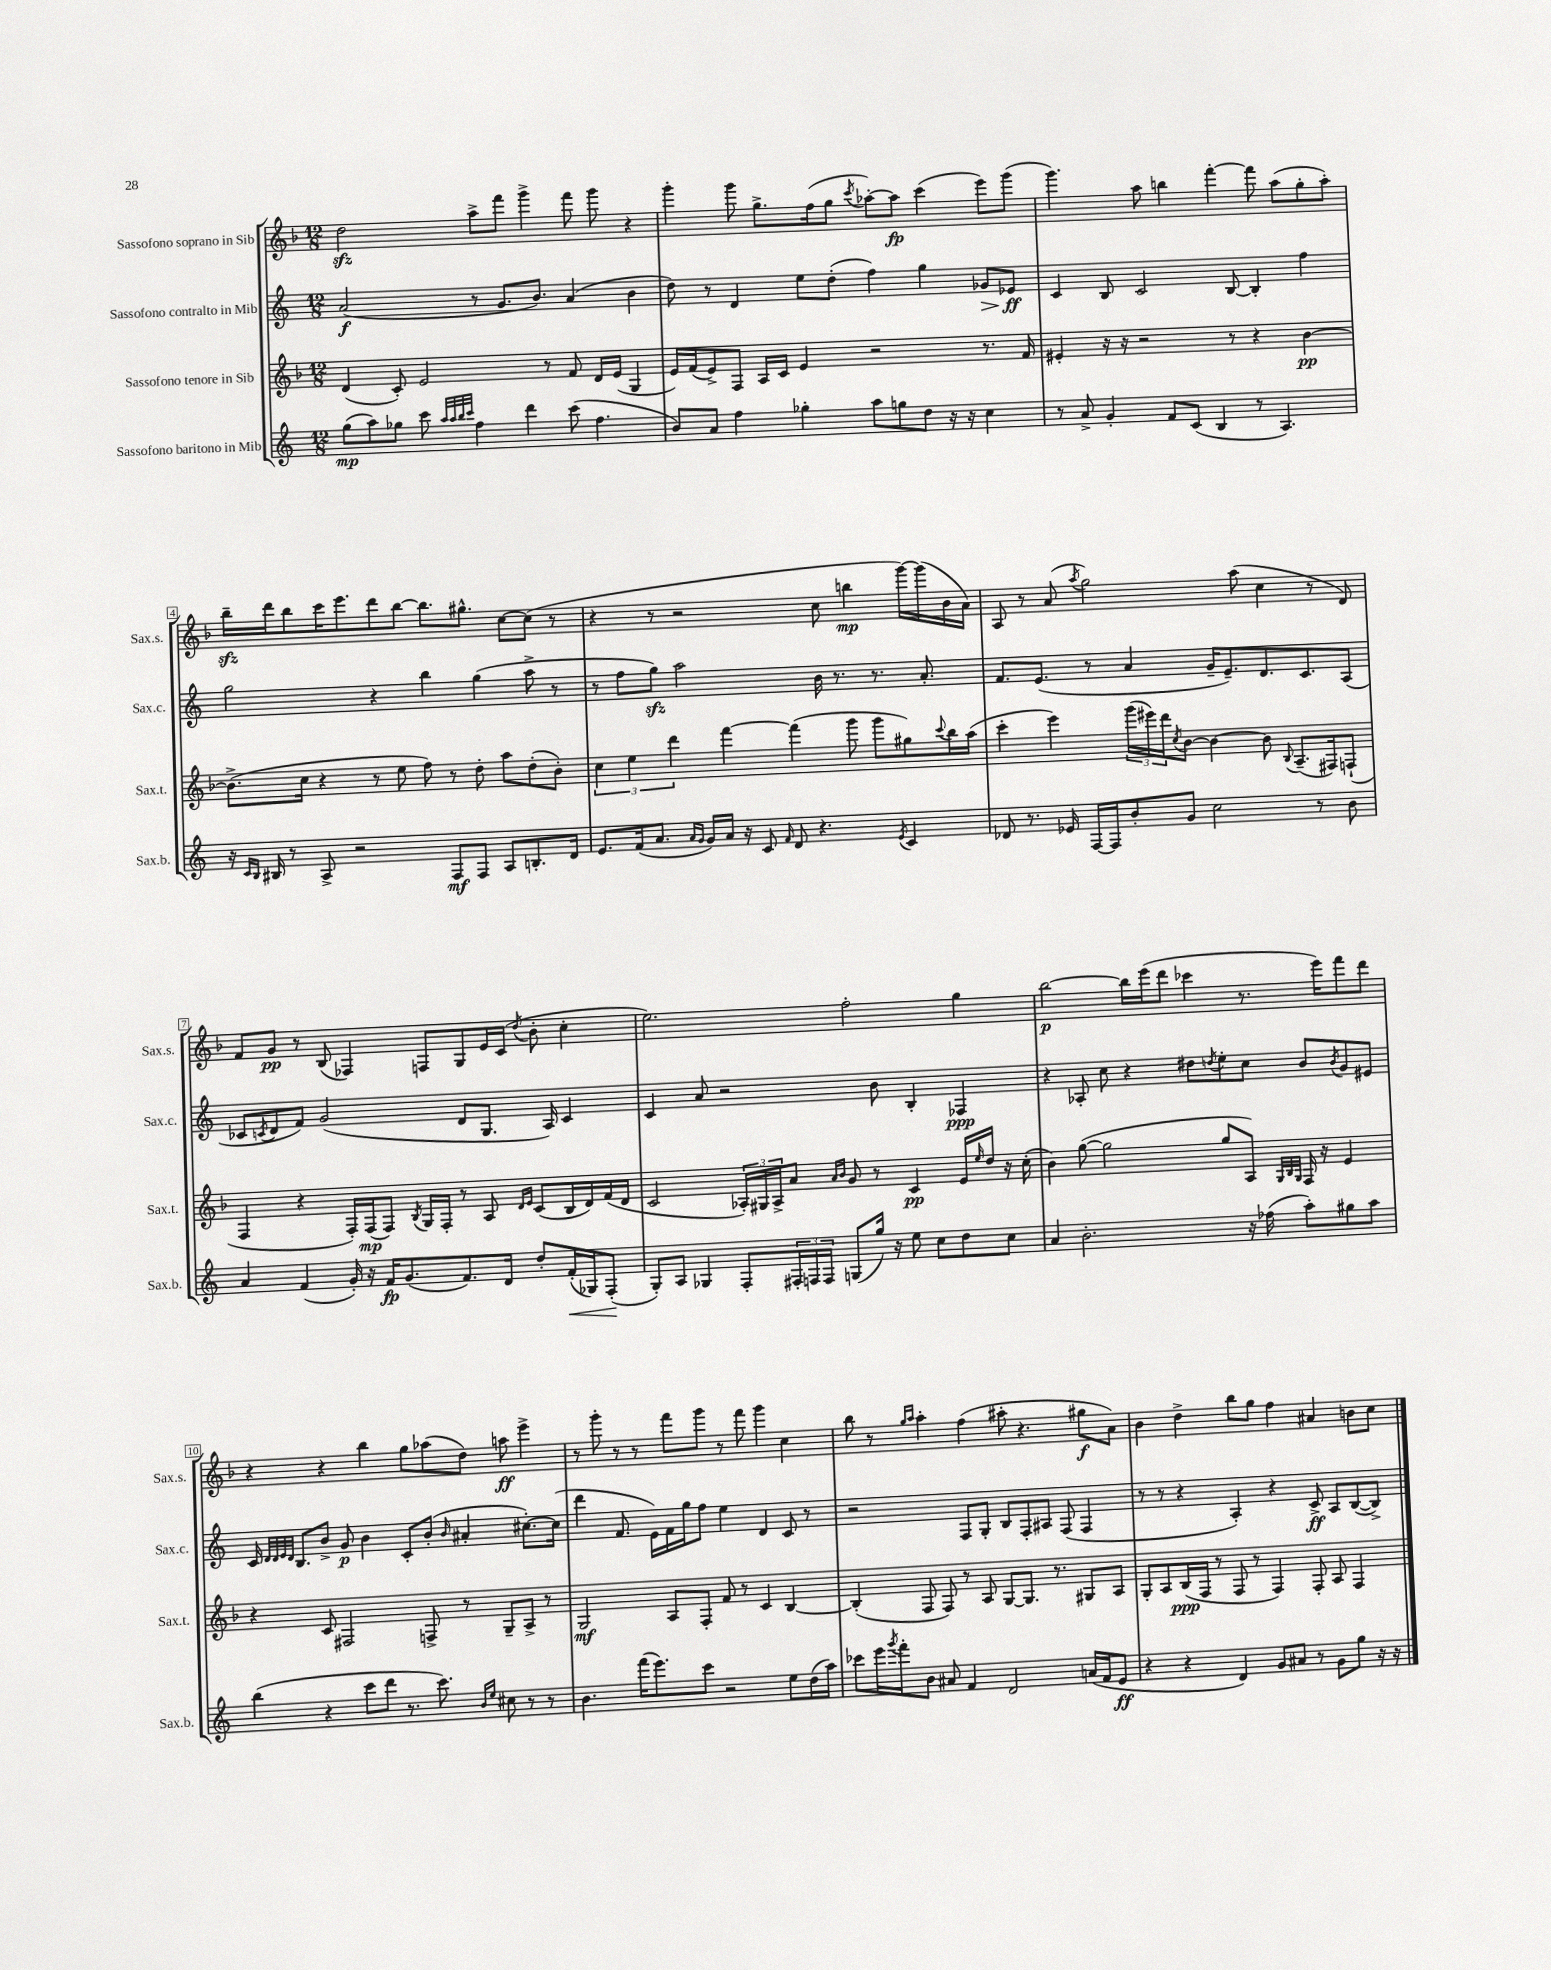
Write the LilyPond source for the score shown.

<<
\new StaffGroup <<
\new Staff = "s0" \with { instrumentName = "Sassofono soprano in Sib" shortInstrumentName = "Sax.s." } {
    \clef treble \key f \major \numericTimeSignature \time 12/8
    d''2\sfz a''8-> f'''8 g'''4-> f'''8 g'''8 r4 |
    g'''4-. g'''8 g''8.-> f''16( g''8 \acciaccatura { c'''8 } aes''8~-.) aes''8\fp c'''4( e'''8) g'''8( |
    g'''4.) a''8 b''4 f'''4~-. f'''8 a''8( g''8-. a''8-.) |
    bes''16--\sfz d'''16 bes''8 c'''16 e'''8. d'''8 bes''8~ bes''8. gis''8.-^ c''8~ c''8( r8 |
    r4 r8 r2 c''8 b''4\mp g'''16~) g'''16( bes'16 a'16) |
    a8 r8 a'8( \acciaccatura { a''8 } g''2) a''8( c''4 r8 d'8) |
    f'8 g'8\pp r8 bes8( fes4) f8 g8 e'16 c'16( \acciaccatura { d''8 } bes'8-. c''4-. |
    e''2.) f''2-. g''4 |
    bes''2~\p bes''16 e'''16( d'''8 ces'''4 r8. e'''16) f'''8 d'''8 |
    r4 r4 bes''4 g''8 aes''8( d''8) a''8\ff e'''4-> |
    r8 g'''8-. r8 r8 f'''8 g'''8 r8 f'''8 g'''4 c''4 |
    bes''8 r8 \grace { g''16 a''16 } a''4-. f''4( ais''8-. r4. gis''8\f a'8) |
    bes'4 d''4-> bes''8 g''8 f''4 ais'4 b'8 c''8 \bar "|." |
}
\new Staff = "s1" \with { instrumentName = "Sassofono contralto in Mib" shortInstrumentName = "Sax.c." } {
    \clef treble \key c \major \numericTimeSignature \time 12/8
    a'2\f( r8 g'8. b'8.) a'4( b'4 |
    d''8) r8 d'4 e''8 d''8-.( f''4) g''4 ges'8\> ees'8\ff\! |
    c'4 b8 c'2 b8~ b4-. f''4 |
    g''2 r4 b''4 g''4( a''8-> r8 |
    r8 f''8 g''8\sfz) a''2 b'16 r8. r8. a'8.-. |
    f'8. e'8.( r8 a'4 g'16-- e'8.--) d'8. c'8. a8( |
    ces'8 \acciaccatura { c'8 } d'8 f'8) g'2( d'8 g8. a16) c'4 |
    c'4 a'8 r2 b'8 b4-. fes4\ppp |
    r4 aes8-. c''8 r4 dis''8 \acciaccatura { d''8 } e''8-. c''8 b'8 \acciaccatura { b'8 } g'8 eis'8 |
    c'16 \grace { d'32 d'32 e'32 d'32 } b8. b'8-> g'8\p b'4 c'8-. b'8-.( \grace { b'16 } ais'4-. cis''8.~-.) cis''16( |
    d'''4 f'8. e'16) f'16 g''16 f''8 e''4 d'4 c'8 r8 |
    r2 f8 g8-. b8 f8-. ais8 f8( f4 |
    r8 r8 r4 a4-.) r4 c'8->\ff a8 b8~( b8->) \bar "|." |
}
\new Staff = "s2" \with { instrumentName = "Sassofono tenore in Sib" shortInstrumentName = "Sax.t." } {
    \clef treble \key f \major \numericTimeSignature \time 12/8
    d'4( c'8-.) e'2 r8 f'8 d'16 e'16( g4 |
    e'16) f'16( e'8->) f8 a16 c'16 e'4 r2 r8. f'16 |
    eis'4-. r16 r16 r2 r8 r4 bes'4~\pp |
    bes'8.->( c''16 r4 r8 e''8 f''8) r8 d''8-. a''8 d''8-.( bes'8-.) |
    \tuplet 3/2 { c''4 e''4 d'''4 } f'''4~ f'''4( g'''8 g'''8 gis''8) \appoggiatura { c'''8 } bes''16 a''16( |
    c'''4-. e'''4) \tuplet 3/2 { g'''16( eis'''16) d'''16 } \acciaccatura { c''8 } bes'8~ bes'4~ bes'8 \appoggiatura { bes8 } a8.--( fis16) f8-!( |
    f4 r4 f16-.) f16\mp( f8) \acciaccatura { bes8 } g16 f16-. r8 a8 \grace { d'16 e'16 } c'8( bes16 d'16) f'16( d'16 |
    c'2 \tuplet 3/2 { aes16-.) gis16 aes16-> } a'8 \grace { a'16 bes'16 } g'8 r8 c'4\pp e'16 \grace { e''16 } d''16 r16 c''16-.( |
    bes'4) g''8~( g''2 g''8 a8) \grace { g32 bes32 g32 } f16 r16 e'4 |
    r4 c'8 fis2 f8-> r8 g8-- a8-> r8 |
    g2\mf a8 f8-. f'8 r8 c'4 bes4~ |
    bes4-.( f8 f8) r8 a8 g8~ g8. r8. gis8 a8 |
    g8-. a8 bes16\ppp( f16 r8 f8 r8 f4) f8-. a8 f4 \bar "|." |
}
\new Staff = "s3" \with { instrumentName = "Sassofono baritono in Mib" shortInstrumentName = "Sax.b." } {
    \clef treble \key c \major \numericTimeSignature \time 12/8
    g''8\mp( a''8) ges''8 c'''8 \grace { a''32 a''32 b''32 c'''32 } f''4 d'''4 c'''8( f''4. |
    b'8) a'8 f''4 ges''4-. a''8 g''8 d''8 r16 r16 c''4 |
    r8 a'8-> g'4-. f'8 c'8( b4 r8 a4.) |
    r16 \grace { c'16 b16 } bis16 r8 a8-> r2 f8\mf f8 a8 b8.-. d'16 |
    e'8. f'16( a'8. \grace { a'16 g'16 } g'16) a'16 r16 c'8 \grace { f'16 } d'8 r4. \acciaccatura { e'8 } c'4 |
    des'8 r8. ees'16 f16~ f16 b'8-. g'8 c''2 r8 b'8 |
    a'4 f'4( g'16-.) r16 f'16\fp g'8.( f'8.) d'16 d''8-. f'16-.\<( ges16) f8-.\!( |
    g8-.) a8 ges4 f8-. \tuplet 3/2 { fis16-. f16 f16 } g8( g''16) r16 e''8 c''8 d''8 c''8 |
    a'4 b'2.-. r16 fes''16( a''8-.) gis''8 a''8 |
    b''4( r4 c'''8 d'''8 r8. c'''8.) \grace { b'16 e''16 } cis''8 r8 r8 |
    b'4. f'''16( e'''8.) c'''8 r2 e''8 d''16( a''16) |
    ces'''8 e'''16 \acciaccatura { g'''8 } f'''16-. b'8 ais'8 f'4 d'2 a'16( f'16 e'8\ff |
    r4 r4 d'4) g'8 ais'8 r8 g'8 g''8 r16 r16 \bar "|." |
}
>>
>>
\layout { \context { \Score \override BarNumber.stencil = #(make-stencil-boxer 0.1 0.3 ly:text-interface::print) } }
